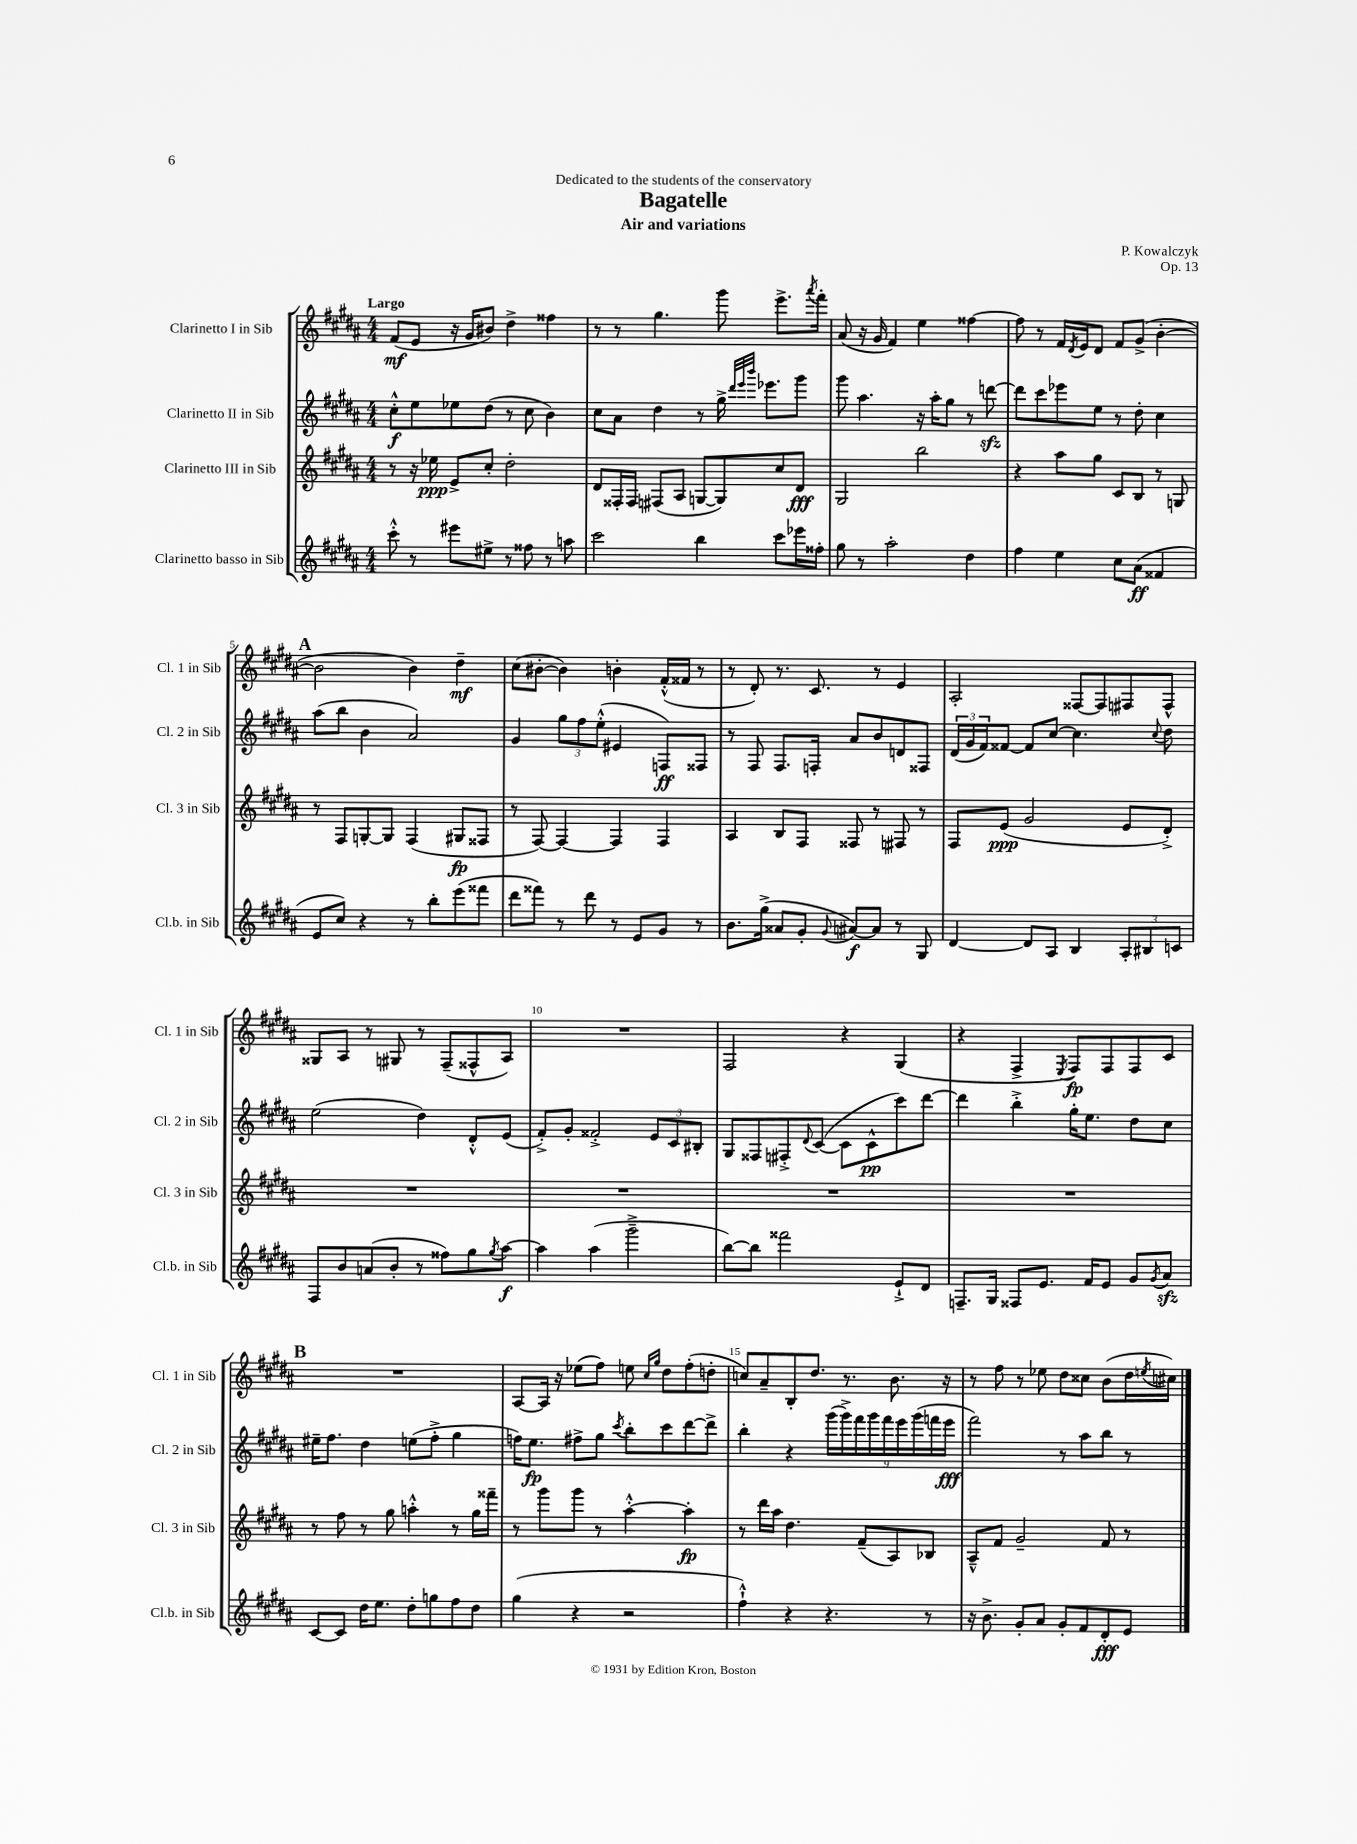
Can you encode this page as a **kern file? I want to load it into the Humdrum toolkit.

**kern	**kern	**kern	**kern
*staff4	*staff3	*staff2	*staff1
*clefG2	*clefG2	*clefG2	*clefG2
*k[f#c#g#d#a#]	*k[f#c#g#d#a#]	*k[f#c#g#d#a#]	*k[f#c#g#d#a#]
*M4/4	*M4/4	*M4/4	*M4/4
8ccc#'^^	8r	8cc#'^^	(8f#
8r	16r	8ee	8e
.	16ee-	.	.
8eee#	8e^	8ee-	16r
.	.	.	16g#
8ee#^	8cc#'	(8dd#	8b#)
8r	2dd#'	8r	4dd#^
8ff##	.	8cc#	.
8r	.	4b)	4ff##
8aa	.	.	.
=	=	=	=
2ccc#	8d#	8cc#	8r
.	16F##'	8a#	8r
.	16F##	.	.
.	(8F#	4dd#	4.gg#
.	8A#	.	.
4bb	[8G	8r	.
.	8G])	16gg#^	8ggg#
.	.	32qqddd#	.
.	.	32qqeee	.
.	.	32qqbbb	.
.	.	8.eee-	.
8ccc#	8cc#	.	8.eee^
16eee-	8d#	8ggg#	.
.	.	.	8qaaa#
16ff##'	.	.	16fff#'
=	=	=	=
8gg#	2G#	8ggg#	(8a#
8r	.	4.aa#	16r
.	.	.	16g#
2aa#'	.	.	4f#)
.	2bb	16r	4ee
.	.	16aa#'	.
.	.	8gg#	.
4dd#	.	8r	[4ff##
.	.	[8ddd	.
=	=	=	=
4ff#	4r	8ddd]	8ff##]
.	.	8ccc#	8r
4ee	8aa#	8eee-	16f#
.	.	.	8qd#
.	.	.	16e
.	8gg#	8ee	8d#
8cc#	8c#	8r	8f#
(8a#	8B	8dd#'	(8g#^
4f##	8r	4cc#	[4b'
.	8G	.	.
=	=	=	=
8e	8r	(8aa#	2b]
8cc#)	8F#	8bb	.
4r	[8G'	4b	.
.	8G]	.	.
8r	(4F#	2a#)	4b)
8bb'	.	.	.
(8eee	8G#	.	4dd#~
8fff##	8F##	.	.
=	=	=	=
8ddd#	8r	4g#	(8cc#
8fff##)	[8F#)	.	[8b#'
8r	4F#_	12gg#	4b#])
.	.	12ff#	.
8ddd#	.	.	.
.	.	(12ee'^^	.
8r	4F#]	4e#	4b'
8e	.	.	.
8g#	4F#	8F)	(16f#'^^
.	.	.	16f##
8r	.	8F##	8r
=	=	=	=
8.b	4A#	8r	8r
.	.	8F#	8d#')
(16gg#^	.	.	.
8a##	8B	8.F#	8.r
8g#'	8F#	.	.
.	.	16F'	8.c#
8qqg#	.	.	.
[8a#)	8F##	8a#	.
8a#]	8r	8b	8r
8r	8F#	8d	4e
8G#	8r	8F##	.
=	=	=	=
[4d#	8F#	(24d#	2A#'
.	.	24g#	.
.	.	24f#)	.
.	(8e	[8f##	.
8d#]	2g#	8f##]	.
8A#	.	[8cc#	.
4B	.	4.cc#]	[8F##
.	.	.	8F##]
12A#'	8e	.	8F#
12B#	.	.	.
.	.	8qqcc#	.
.	8d#'^)	8dd#	8F#^^
12c	.	.	.
=	=	=	=
8F#	1r	(2ee	8G##
8b	.	.	8A#
(8a	.	.	8r
8b'	.	.	8G#
8r	.	4dd#)	8r
8ff##)	.	.	(8F#~
8gg#	.	8d#'^^	8F##^^
8qgg#	.	.	.
[8aa#	.	(8e	8A#)
=	=	=	=
4aa#]	1r	8f#'^)	1r
.	.	8g#'	.
(4aa#	.	2f##'^	.
2ggg#~^	.	.	.
.	.	12e	.
.	.	12c#	.
.	.	12B#'	.
=	=	=	=
[8bb)	1r	8G#	2F#
8bb]	.	8F##	.
2fff##	.	8F#'^	.
.	.	8qqd#	.
.	.	([8c#	.
.	.	8c#]	4r
.	.	8c#^^	.
8e`^	.	8ccc#)	(4G#
8d#	.	[8ddd#	.
=	=	=	=
8.F~	1r	4ddd#]	4r
16G#	.	.	.
8F##	.	4bb'^	4F#^
8.e	.	.	.
.	.	.	8qE
.	.	16gg#'	8F#)
16f#	.	8.ee	.
8e	.	.	8F#
8g#	.	8dd#	8F#
8qg#	.	.	.
8a#	.	8cc#	8c#
=	=	=	=
[8c#	8r	16ee#~	1r
.	.	8.ff#	.
8c#]	8ff#	.	.
16dd#	8r	4dd#	.
8.ee	.	.	.
.	8gg#	.	.
8dd#'	4aa'^^	(8ee	.
8gg	.	8ff#'^	.
8ff#	8r	4gg#	.
8dd#	16gg#	.	.
.	16fff##~	.	.
=	=	=	=
(4gg#	8r	16ff)	[8A#
.	.	8.ee	.
.	8ggg#	.	16A#]
.	.	.	16r
4r	8ggg#	8ff#^	(8ee-
.	8r	8gg#	8ff#)
.	.	8qccc#	.
2r	[4aa#'^^	8bb'	8ee
.	.	.	16qqcc#
.	.	.	16qqgg#
.	.	8ccc#	8dd#
.	4aa#']	[8ddd#	(8ff#'
.	.	8ddd#^]	8dd'
=	=	=	=
4ff#`^^)	8r	4bb'	8cc)
.	16ddd#	.	8a#~
.	16aa#	.	.
4r	4.dd#	4r	8B'
.	.	.	8.dd#
4.r	.	(18ggg#	.
.	.	18ggg#^)	.
.	.	.	8.r
.	.	18fff#	.
.	(8f#~	.	.
.	.	18ggg#	.
.	.	18fff#	.
.	8A#)	.	8.b
.	.	18eee	.
.	.	(18ggg#	.
8r	8B-	.	.
.	.	18fff	.
.	.	.	16r
.	.	18eee	.
=	=	=	=
16r	8A#~^^	2fff#)	8r
8.b^	.	.	.
.	8f#	.	8ff#
8g#'	2g#~	.	8r
8a#	.	.	8ee-
8g#'	.	8r	8dd#
8f#	.	8aa#	8cc##
8d#'	8f#	8bb	(8b
8e	8r	8r	16dd#
.	.	.	8qee
.	.	.	16cc#)
==	==	==	==
*-	*-	*-	*-
